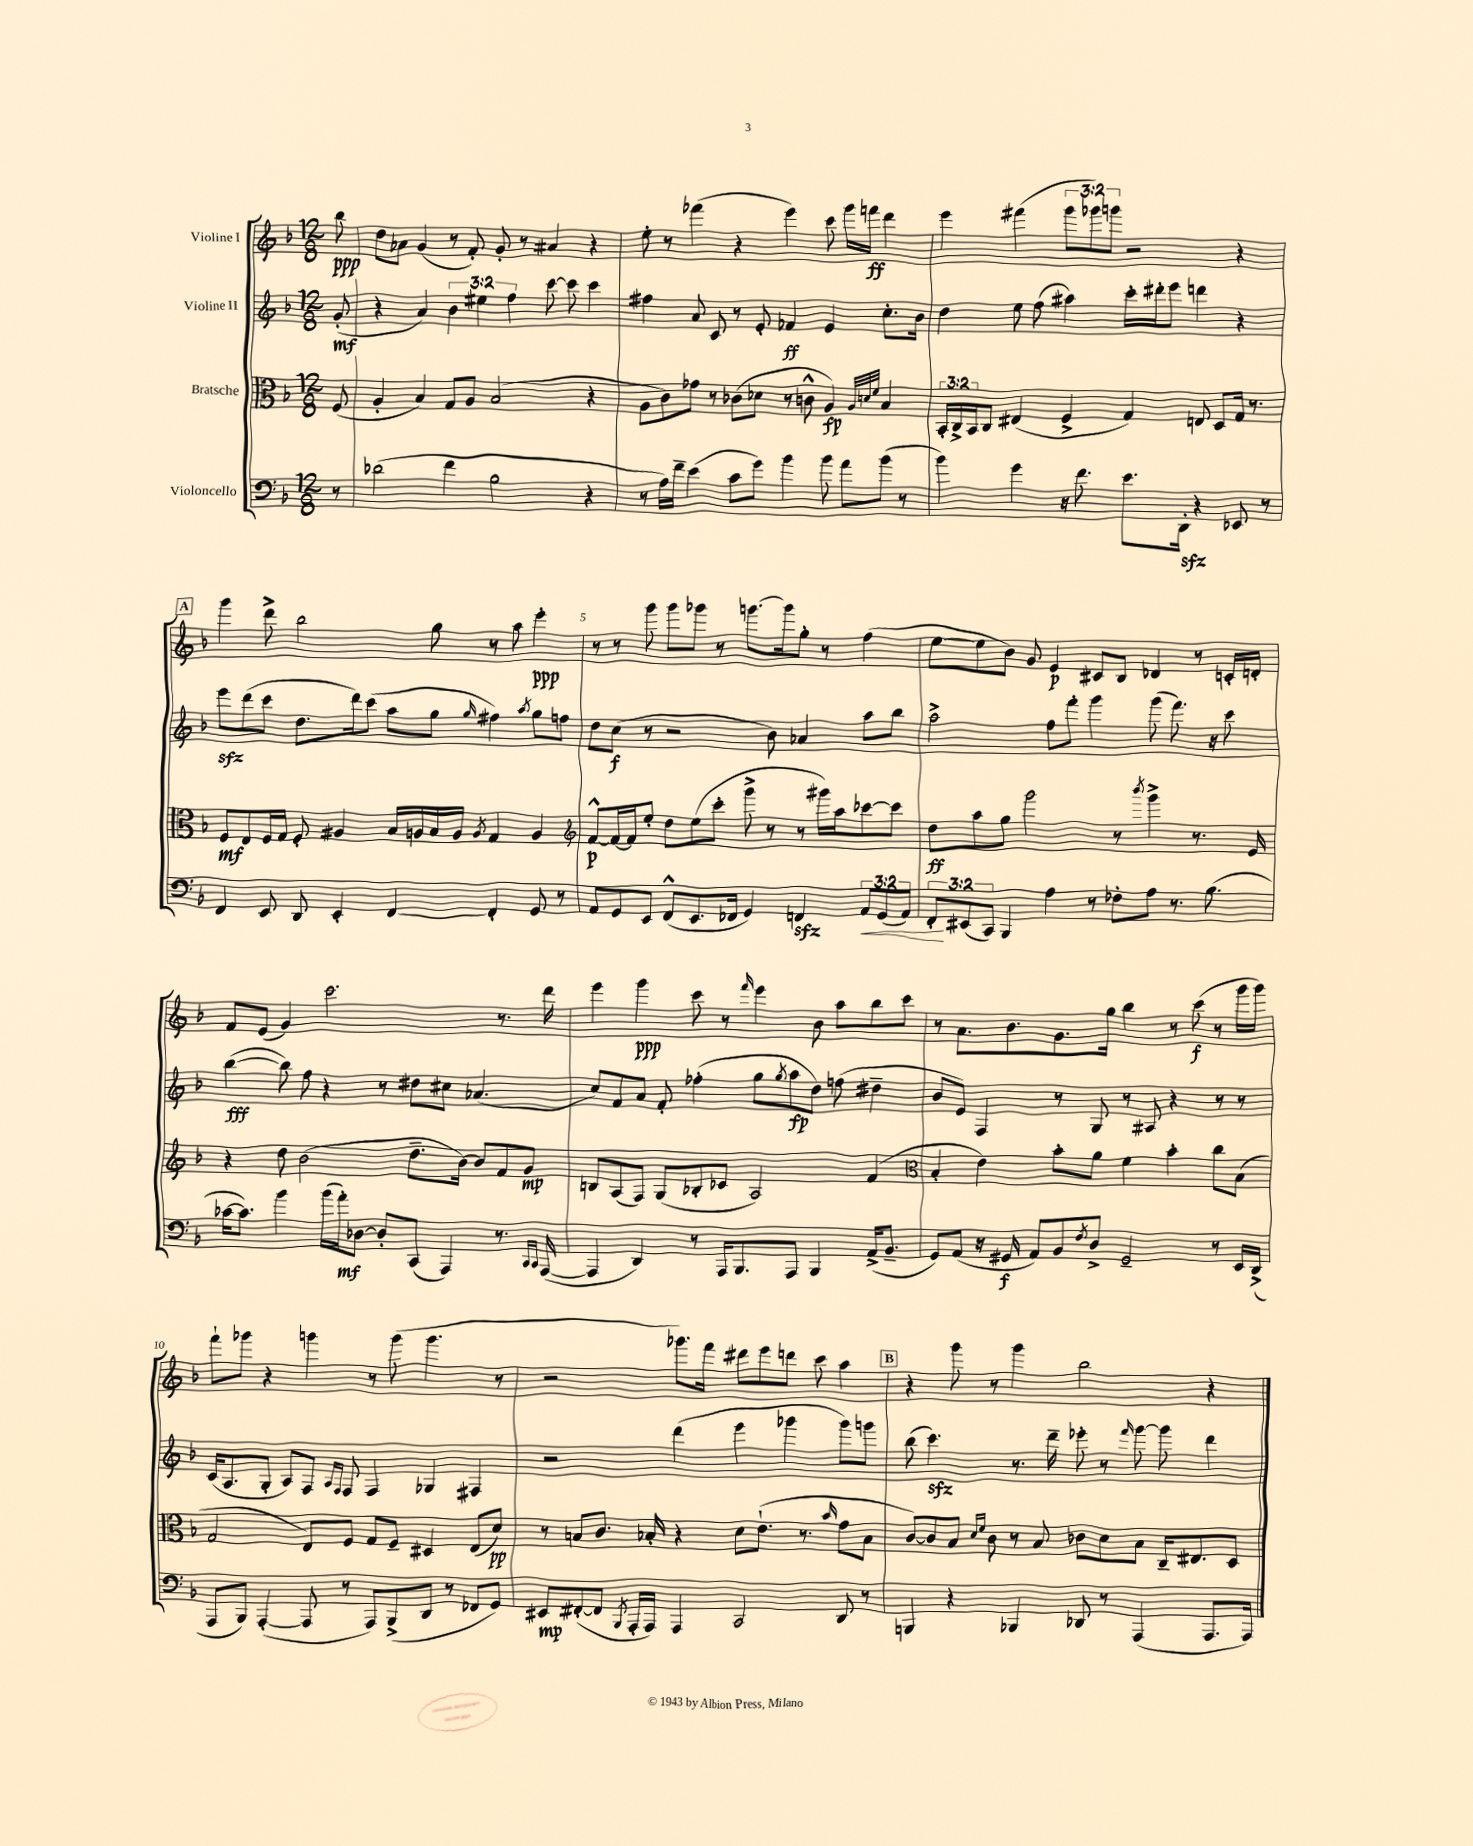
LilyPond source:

<<
\new StaffGroup <<
\new Staff = "s0" \with { instrumentName = "Violine I" } {
    \clef treble \key f \major \numericTimeSignature \time 12/8 \override Staff.TupletNumber.text = #tuplet-number::calc-fraction-text \partial 8
    bes''8\ppp |
    d''8 aes'8 g'4( r8 f'8-.) g'8-. r8 ais'4 r4 |
    e''8-. r8 fes'''4( r4 e'''4) c'''8 g'''16 f'''16\ff d'''4 |
    e'''4 fis'''4( \tuplet 3/2 { g'''8 ges'''8) g'''8 } r2 r4 |
    \mark \markup { \box "A" } g'''4 d'''8-> bes''2 g''8 r8 a''8 e'''4-.\ppp |
    r8 r8 g'''8 g'''8 ges'''8 r8 g'''8.~ g'''16 g''8-. r8 f''4( |
    e''8~ e''8 bes'8) g'8 e'4\p cis'8 bes8 des'4 r8 c'16-. d'16-. |
    f'8 e'8( g'4) c'''2. r8. d'''16 |
    e'''4 g'''4\ppp c'''8 r8 \grace { f'''16 } e'''4 bes'8 a''8 bes''8 c'''8 |
    r8 a'8. bes'8. g'8. g''16 bes''4 r8 c'''8\f( r8 g'''16 g'''16) |
    f'''8-! ges'''8 r4 g'''4 r8 g'''8( g'''4. r8 |
    r2 ges'''8.) f'''16 dis'''8 e'''8 d'''8 c'''8 a''4 |
    \mark \markup { \box "B" } r4 g'''8 r8 g'''4 bes''2 r4 \bar "|." |
}
\new Staff = "s1" \with { instrumentName = "Violine II" } {
    \clef treble \key f \major \numericTimeSignature \time 12/8 \override Staff.TupletNumber.text = #tuplet-number::calc-fraction-text \partial 8
    g'8-.\mf( |
    r4 a'4) \tuplet 3/2 { bes'4 eis''4 f''4 } c'''8~ c'''8 c'''4 |
    fis''4 a'8 c'8 r8 e'8-. fes'4\ff e'4 c''8.-. bes'16 |
    d''4 e''8 f''8( ais''4) c'''16-. dis'''16-. e'''8 d'''4 r4 |
    \mark \markup { \box "A" } e'''8\sfz d'''8( c'''8 d''8. d'''16) c'''8( a''8 g''8 \grace { g''16 } fis''4) \acciaccatura { a''8 } g''8 f''8 |
    d''8 c''8\f( r8 r2 bes'8) aes'4 a''8 bes''8 |
    a''2-> f''8 f'''8-. g'''4 g'''8( f'''8.) r16 c'''8 |
    bes''4~\fff( bes''8) f''8 r4 r8 dis''8 cis''8 aes'4.( |
    c''8) f'8 a'8 f'8-. fes''4-.( g''8 \acciaccatura { g''8 } a''8\fp d''8) f''8( dis''4-- |
    bes'8 e'8) f4 r8 g8 r8 ais8 r4 r8 r8 |
    c'16( a8. g8-. a8) f8 \grace { a16 f16 } f8 f4 ges4 fis4 |
    r2 d'''4( e'''4 ges'''4 ges'''8) g'''8 |
    \mark \markup { \box "B" } bes''8( c'''4.\sfz) r8. d'''16-- ees'''8-. r8 \grace { f'''16 } g'''8~ g'''8 d'''4 \bar "|." |
}
\new Staff = "s2" \with { instrumentName = "Bratsche" } {
    \clef alto \key f \major \numericTimeSignature \time 12/8 \override Staff.TupletNumber.text = #tuplet-number::calc-fraction-text \partial 8
    f8( |
    a4-. bes4) g8 a8 bes2( r4 |
    a8 c'8) ges'8 r8 ces'8( des'8 r8 c'8-^ a4\fp) \grace { a32 d'32 f'32 } bes4 |
    \tuplet 3/2 { bes,16-. c16-> bes,16 } c8 eis4( f4-> g4) e8 d8 g16 r8. |
    \mark \markup { \box "A" } f8\mf e8 f16 g16 f8-. ais4 bes16 a16 bes16 a16 \acciaccatura { a8 } g4 a4 |
    \clef treble f'8~-^\p f'16~ f'16 e''8-. d''8 e''8( c'''8-. g'''8-> r8 r8 gis'''16) a''16 ces'''8~ ces'''8 |
    d''8\ff a''8 g''8 g'''2 r8 \acciaccatura { bes'''8 } g'''4-> r8. e'16 |
    r4 d''8 bes'2( d''8.-- bes'16~) bes'8 f'8 g'8\mp |
    b8 a8( f8) g8( bes8-. ces'8 a2) f'4( |
    \clef alto bes4-. e'4) bes'8-. a'8 f'4 bes'4-. c''8 bes8( |
    g2 e8) f8 g8 f8-- dis4 e8( d'8\pp) |
    r8 b8 c'8. bes16-. r4 d'8 e'8.-!( r8. \grace { bes'16 } g'8 bes8 |
    \mark \markup { \box "B" } c'8~) c'8 bes8 \grace { d'16 f'16 } c'8 r8 bes8 ces'8 d'8 bes8 c16-- eis8. d8 \bar "|." |
}
\new Staff = "s3" \with { instrumentName = "Violoncello" } {
    \clef bass \key f \major \numericTimeSignature \time 12/8 \override Staff.TupletNumber.text = #tuplet-number::calc-fraction-text \partial 8
    r8 |
    des'2( f'4 bes2 r4 |
    r8 a16) f'16-- e'4( c'8 g'8) bes'4 bes'8 a'8 bes'8( r8 |
    bes'4) g'4 r16 f'8. e'8. d,16-.\sfz r4 ees,8 r8 |
    \mark \markup { \box "A" } f,4 e,8 d,8 e,4-. f,4~ f,4-. g,8 r8 |
    a,8 g,8 e,8 f,8-^( e,8. fes,16 g,4) f,4\sfz \tuplet 3/2 { a,8\< g,8( a,8) } |
    \tuplet 3/2 { f,8-.\! eis,8( c,8) } bes,,4 a4 r8 fes8-. a8 r8. bes8.( |
    ces'16~ ces'8.) bes'4 bes'16( a'16-.\mf) des8~ des8-. c,8( a,,4) r8. \grace { c,16 c,16 } a,,16~( |
    a,,4 d,4) r8 a,,16 bes,,8. a,,8 bes,,4 a,16->( bes,8.-- |
    g,8) a,8( r16 gis,16\f a,8) bes,8 \acciaccatura { f8 } d8-> gis,2-- r8 e,16 d,16->( |
    a,,8 bes,,8) a,,4~-.( a,,8 r8 a,,8) bes,,8->( d,8 r8 fes,8 g,8) |
    eis,8\mp fis,8~-.( fis,8 \acciaccatura { bes,,8 } a,,16-. a,,16) a,,4 c,2 d,8 r8 |
    \mark \markup { \box "B" } b,,4 r4 bes,,4 des,8 r8 a,,4( a,,8. a,,16) \bar "|." |
}
>>
>>
\layout { \context { \Score \override BarNumber.break-visibility = ##(#f #t #t) barNumberVisibility = #(every-nth-bar-number-visible 5) } }
